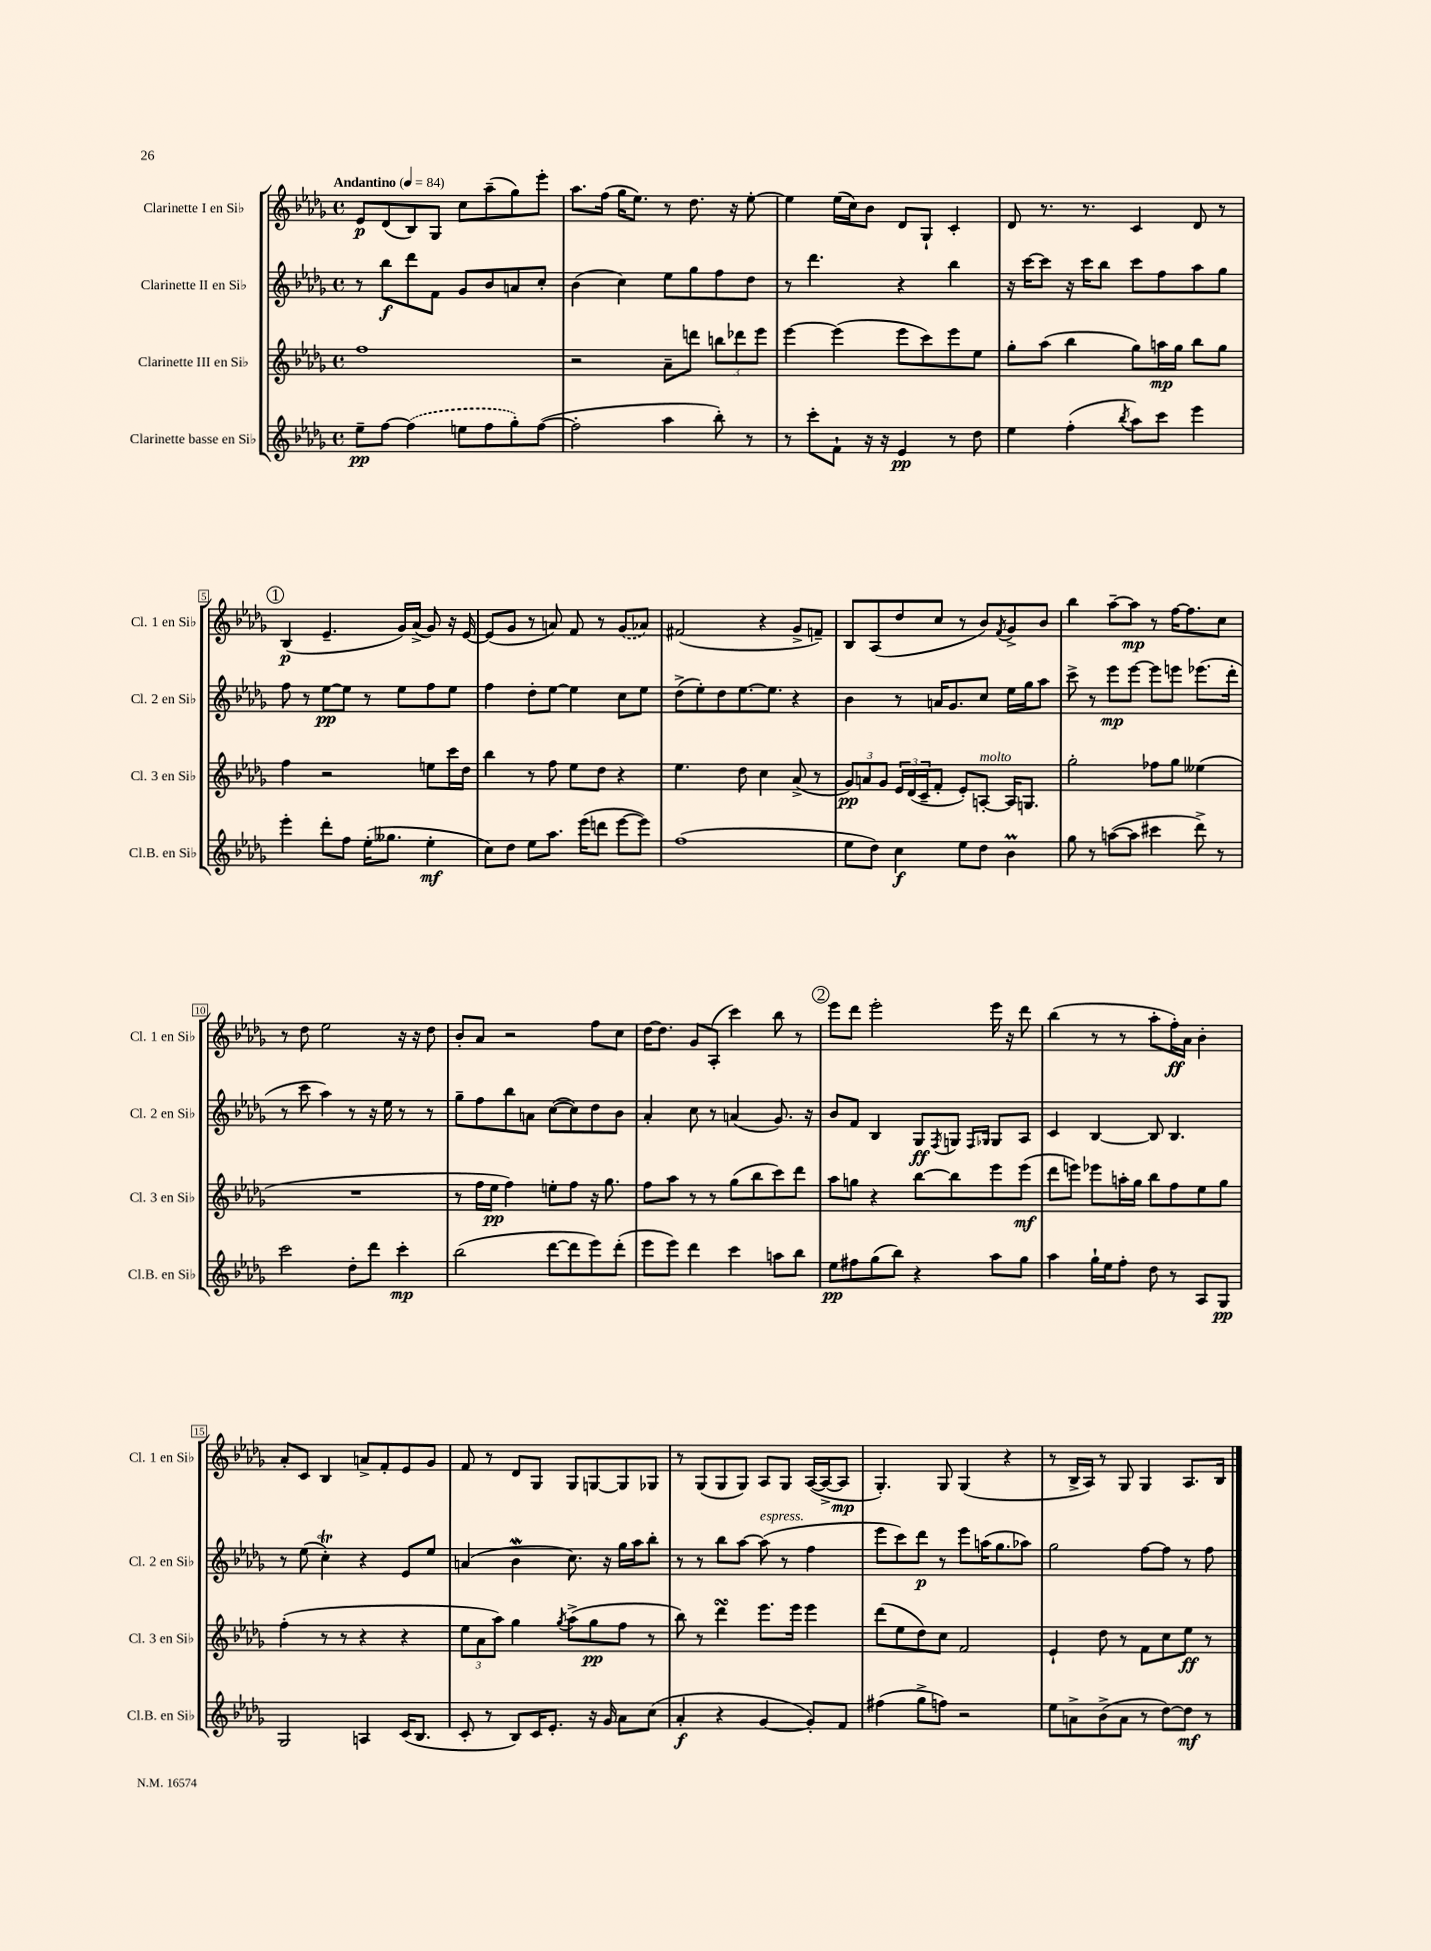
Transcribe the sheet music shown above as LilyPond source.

<<
\new StaffGroup <<
\new Staff = "s0" \with { instrumentName = "Clarinette I en Sib" shortInstrumentName = "Cl. 1 en Sib" } {
    \clef treble \key des \major \defaultTimeSignature \time 4/4 \tempo "Andantino" 4 = 84
    ees'8\p des'8( bes8) ges8 c''8 aes''8--( ges''8) ees'''8-. |
    aes''8. f''16( ges''16 ees''8.) r8 des''8. r16 ees''8~-. |
    ees''4 ees''16( c''16) bes'8 des'8 ges8-! c'4-. |
    des'8 r8. r8. c'4 des'8 r8 |
    \mark \markup { \circle "1" } bes4\p( ees'4.-- ges'16) aes'16->( ges'8) r16 ees'16~ |
    ees'8( ges'8 r8 a'8) f'8 r8 \once \slurDashed ges'8( aes'8) |
    fis'2( r4 ges'8-> f'8--) |
    bes8 aes8( des''8 c''8 r8 bes'8) \acciaccatura { f'8 } ges'8-> bes'8 |
    bes''4 aes''8~-- aes''8\mp r8 f''16~ f''8. c''8 |
    r8 des''8 ees''2 r16 r16 des''8 |
    bes'8-. aes'8 r2 f''8 c''8 |
    des''16~ des''8. ges'8 aes8-.( c'''4) bes''8 r8 |
    \mark \markup { \circle "2" } ees'''8 des'''8 ees'''2-. ees'''16 r16 des'''8 |
    bes''4( r8 r8 aes''8-. f''16-.\ff) aes'16 bes'4-. |
    aes'8-. c'8 bes4 a'8-> f'8-. ees'8 ges'8 |
    f'8 r8 des'8 ges8 ges8 g8~ g8 ges8 |
    r8 ges8( ges8 ges8) aes8 ges8 aes16~( aes16~-> aes8\mp |
    ges4.-.) ges8 ges4( r4 |
    r8 bes16-> aes16) r8 ges8 ges4 aes8. bes16 \bar "|." |
}
\new Staff = "s1" \with { instrumentName = "Clarinette II en Sib" shortInstrumentName = "Cl. 2 en Sib" } {
    \clef treble \key des \major \defaultTimeSignature \time 4/4
    r8 bes''8\f des'''8 f'8 ges'8 bes'8 a'8 c''8-. |
    bes'4( c''4) ees''8 ges''8 f''8 des''8 |
    r8 des'''4. r4 bes''4 |
    r16 c'''16~ c'''8 r16 c'''16 bes''8 c'''8 f''8 aes''8 ges''8 |
    \mark \markup { \circle "1" } f''8 r8 ees''8~\pp ees''8 r8 ees''8 f''8 ees''8 |
    f''4 des''8-. ees''8~ ees''4 c''8 ees''8 |
    des''8->( ees''8-.) des''8 ees''8.~ ees''8. r4 |
    bes'4 r8 a'16 ges'8. c''8 ees''16 ges''16 aes''8 |
    c'''8-> r8 ees'''8\mp ees'''8~ ees'''8 e'''8 ees'''8.( des'''16-. |
    r8 c'''8 aes''4) r8 r16 ees''16 r8 r8 |
    ges''8-- f''8 bes''8 a'8 c''8~( c''8) des''8 bes'8 |
    aes'4-. c''8 r8 a'4( ges'8.) r16 |
    \mark \markup { \circle "2" } bes'8 f'8 bes4 ges8\ff \acciaccatura { f8 } g8 \grace { f16 ges16 } ges8 aes8 |
    c'4 bes4~ bes8 bes4. |
    r8 ees''8( c''4-.\trill) r4 ees'8 ees''8 |
    a'4( bes'4\mordent c''8.) r16 ges''16 aes''16 bes''8-. |
    r8 r8 bes''8 aes''8~ aes''8^\markup { \italic "espress." }( r8 f''4 |
    ees'''8 c'''8) des'''8\p r8 ees'''8 a''16( ges''8. aes''8) |
    ges''2 f''8~ f''8 r8 f''8 \bar "|." |
}
\new Staff = "s2" \with { instrumentName = "Clarinette III en Sib" shortInstrumentName = "Cl. 3 en Sib" } {
    \clef treble \key des \major \defaultTimeSignature \time 4/4
    f''1 |
    r2 aes'8-- d'''8 \tuplet 3/2 { b''8 des'''8 ees'''8 } |
    ees'''4~ ees'''4( ees'''8 c'''8) ees'''8 ees''8 |
    ges''8-. aes''8( bes''4 ges''8) a''16\mp ges''16 bes''8 ges''8 |
    \mark \markup { \circle "1" } f''4 r2 e''8 c'''16 des''16 |
    bes''4 r8 f''8 ees''8 des''8 r4 |
    ees''4. des''8 c''4 aes'8->( r8 |
    \tuplet 3/2 { ges'8\pp) a'8 ges'8 } \tuplet 3/2 { ees'16 des'16( c'16-- } f'8-. ees'8-.) a8~-.^\markup { \italic "molto" } a16 g8. |
    ges''2-. fes''8 ges''8 eeses''4( |
    R1 |
    r8 f''16 ees''16\pp f''4) e''8-. f''8 r16 ges''8. |
    f''8 aes''8 r8 r8 ges''8( bes''8 c'''8) des'''8 |
    \mark \markup { \circle "2" } aes''8 g''8 r4 bes''8~ bes''8 ees'''8 ees'''8\mf( |
    des'''8 e'''8) ees'''8 a''16-. ges''16 bes''8 f''8 ees''8 ges''8 |
    f''4-.( r8 r8 r4 r4 |
    \tuplet 3/2 { ees''8 aes'8 aes''8) } ges''4 \acciaccatura { ges''8 } aes''8->( ges''8\pp f''8 r8 |
    bes''8) r8 des'''4\turn ees'''8. ees'''16 ees'''4 |
    des'''8( ees''8 des''8) c''8 f'2 |
    ees'4-! des''8 r8 f'8 c''8 ees''8\ff r8 \bar "|." |
}
\new Staff = "s3" \with { instrumentName = "Clarinette basse en Sib" shortInstrumentName = "Cl.B. en Sib" } {
    \clef treble \key des \major \defaultTimeSignature \time 4/4
    ees''8--\pp f''8~ \once \slurDashed f''4( e''8 f''8 ges''8-.) f''8~( |
    f''2-. aes''4 bes''8-.) r8 |
    r8 c'''8-. f'8-! r16 r16 ees'4\pp r8 des''8 |
    ees''4 f''4-.( \acciaccatura { bes''8 } aes''8) c'''8 ees'''4 |
    \mark \markup { \circle "1" } ees'''4-. des'''8-. f''8 ees''16-.( geses''8. ees''4-.\mf |
    c''8) des''8 ees''8 aes''8. ees'''16( d'''8 ees'''8~ ees'''8) |
    f''1( |
    ees''8 des''8) c''4\f ees''8 des''8 bes'4\prall |
    ges''8 r8 a''8~( a''8 cis'''4 des'''8->) r8 |
    c'''2 des''8-. des'''8 c'''4-.\mp |
    bes''2( des'''8~ des'''8 ees'''8) des'''8-.( |
    ees'''8 ees'''8) des'''4 c'''4 a''8 bes''8 |
    \mark \markup { \circle "2" } ees''8\pp fis''8 ges''8( bes''8) r4 aes''8 ges''8 |
    aes''4 ges''16-! ees''16 f''8-. des''8 r8 aes8 ges8\pp |
    ges2 a4 c'16( bes8. |
    c'8-. r8 bes8) c'16 ees'8.-. r16 ges'16 aes'8 c''8( |
    aes'4-.\f r4 ges'4~ ges'8-.) f'8 |
    fis''4( ges''8-> f''8) r2 |
    ees''8 a'8-> bes'8->( a'8 r8 des''8~) des''8\mf r8 \bar "|." |
}
>>
>>
\layout { \context { \Score \override BarNumber.stencil = #(make-stencil-boxer 0.1 0.3 ly:text-interface::print) } }
